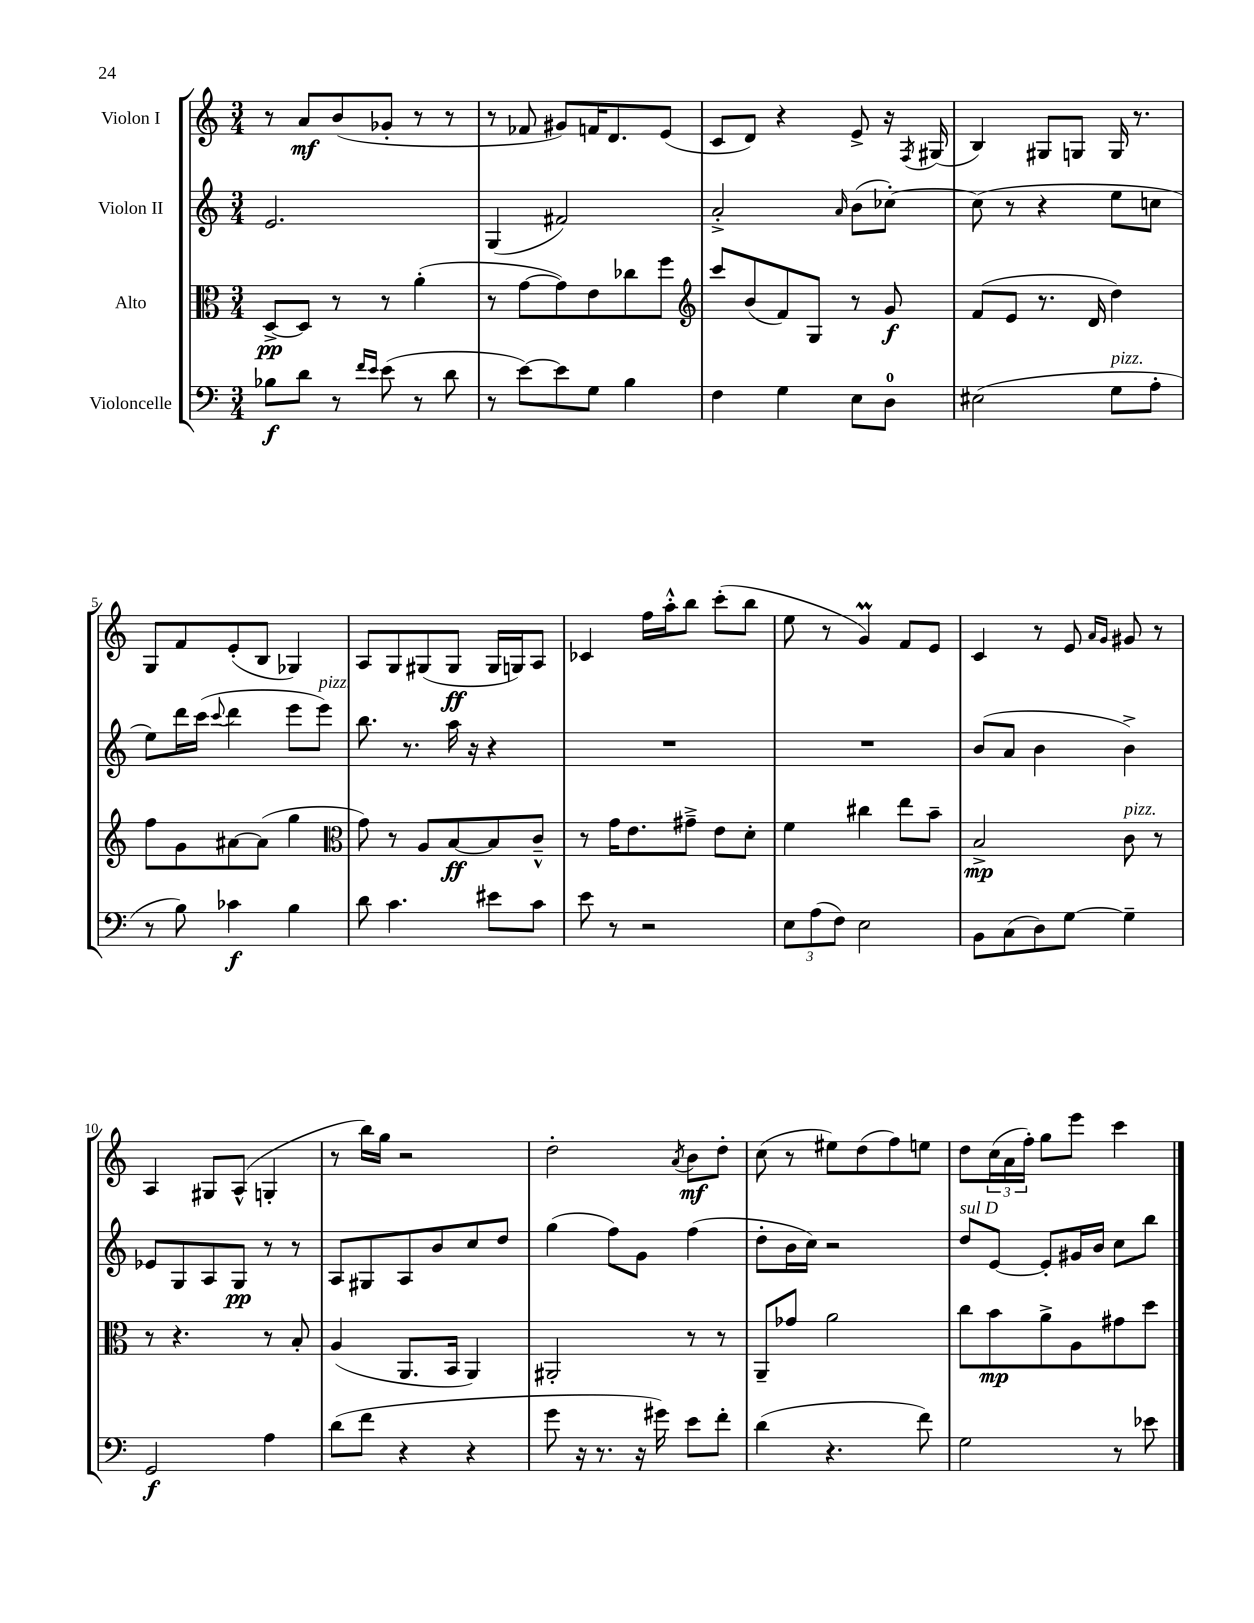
<<
\new StaffGroup <<
\new Staff = "s0" \with { instrumentName = "Violon I" } {
    \clef treble \key c \major \numericTimeSignature \time 3/4
    r8 a'8\mf b'8( ges'8-. r8 r8 |
    r8 fes'8 gis'8) f'16 d'8. e'8( |
    c'8 d'8) r4 e'8-> r16 \acciaccatura { f8 } gis16( |
    b4) gis8 g8 g16 r8. |
    g8 f'8 e'8-.( b8 ges4) |
    a8 g8 gis8( gis8\ff gis16 g16) a8 |
    ces'4 f''16 a''16-.-^ b''8 c'''8-.( b''8 |
    e''8 r8 g'4\prall) f'8 e'8 |
    c'4 r8 e'8 \grace { a'16 g'16 } gis'8 r8 |
    a4 gis8 a8-^( g4-. |
    r8 b''16) g''16 r2 |
    d''2-. \acciaccatura { a'8 } b'8\mf d''8-. |
    c''8( r8 eis''8) d''8( f''8) e''8 |
    d''8 \tuplet 3/2 { c''16( a'16 f''16-.) } g''8 e'''8 c'''4 \bar "|." |
}
\new Staff = "s1" \with { instrumentName = "Violon II" } {
    \clef treble \key c \major \numericTimeSignature \time 3/4
    e'2. |
    g4( fis'2) |
    a'2-.-> \grace { a'16 } b'8( ces''8~-.) |
    ces''8( r8 r4 e''8 c''8 |
    e''8) d'''16 c'''16( \appoggiatura { c'''8 } d'''4 e'''8 e'''8^\markup { \italic "pizz." }) |
    b''8. r8. a''16 r16 r4 |
    R2. |
    R2. |
    b'8( a'8 b'4 b'4->) |
    ees'8 g8 a8 g8\pp r8 r8 |
    a8 gis8 a8 b'8 c''8 d''8 |
    g''4( f''8) g'8 f''4( |
    d''8-. b'16 c''16) r2 |
    d''8^\markup { \italic "sul D" } e'8~ e'8-. gis'16 b'16 c''8 b''8 \bar "|." |
}
\new Staff = "s2" \with { instrumentName = "Alto" } {
    \clef alto \key c \major \numericTimeSignature \time 3/4
    d8~->\pp d8 r8 r8 a'4-.( |
    r8 g'8~ g'8) e'8 ces''8 f''8 |
    \clef treble c'''8 b'8( f'8) g8 r8 g'8\f |
    f'8( e'8 r8. d'16 d''4) |
    f''8 g'8 ais'8~ ais'8( g''4 |
    \clef alto g'8) r8 a8 b8~\ff b8 c'8---^ |
    r8 g'16 e'8. gis'8---> e'8 d'8-. |
    f'4 cis''4 e''8 b'8-- |
    b2->\mp c'8^\markup { \italic "pizz." } r8 |
    r8 r4. r8 b8-. |
    a4( a,8. b,16 a,4) |
    ais,2-. r8 r8 |
    a,8-- ges'8 a'2 |
    c''8 b'8\mp a'8-> a8 gis'8 d''8 \bar "|." |
}
\new Staff = "s3" \with { instrumentName = "Violoncelle" } {
    \clef bass \key c \major \numericTimeSignature \time 3/4
    bes8\f d'8 r8 \grace { f'16 e'16 } e'8( r8 d'8 |
    r8 e'8~) e'8 g8 b4 |
    f4 g4 e8 d8-0 |
    eis2( g8^\markup { \italic "pizz." } a8-. |
    r8 b8) ces'4\f b4 |
    d'8 c'4. eis'8 c'8 |
    e'8 r8 r2 |
    \tuplet 3/2 { e8 a8( f8) } e2 |
    b,8 c8( d8) g8~ g4-- |
    g,2\f a4 |
    d'8( f'8 r4 r4 |
    g'8 r16 r8. r16 gis'16) e'8 f'8-. |
    d'4( r4. f'8) |
    g2 r8 ees'8 \bar "|." |
}
>>
>>
